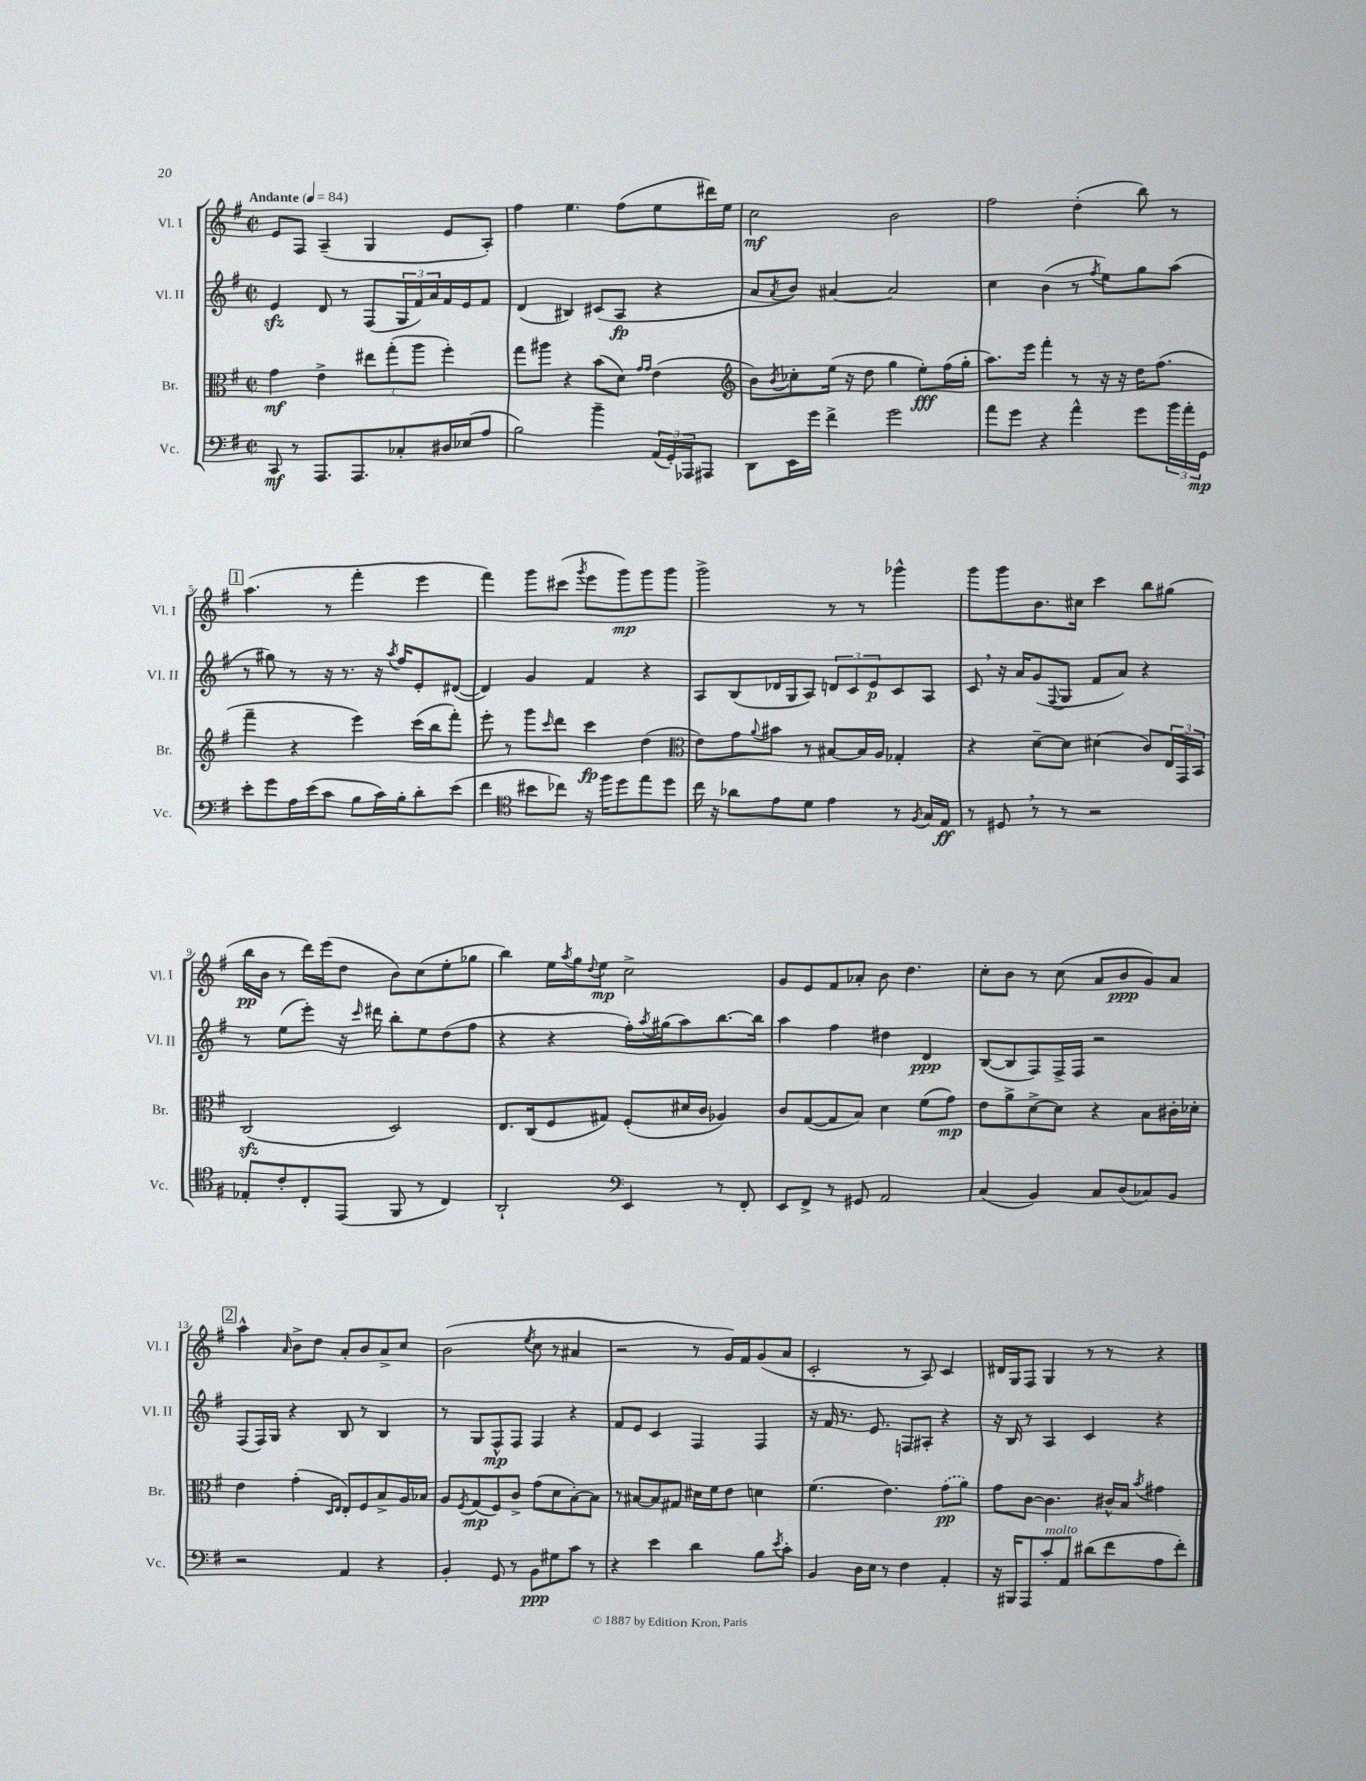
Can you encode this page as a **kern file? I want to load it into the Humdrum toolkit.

**kern	**kern	**kern	**kern
*staff4	*staff3	*staff2	*staff1
*clefF4	*clefC3	*clefG2	*clefG2
*k[f#]	*k[f#]	*k[f#]	*k[f#]
*M2/2	*M2/2	*M2/2	*M2/2
*met(c|)	*met(c|)	*met(c|)	*met(c|)
*MM84	*MM84	*MM84	*MM84
8CC	4g	4e	8e
8r	.	.	8F#
8.AAA	4e^	8d	(4A~
.	.	8r	.
8.AAA	.	.	.
.	12ee#	(8F#	4G
.	(12gg'	.	.
8C-'	.	24G	.
.	12aa	24f#)	.
.	.	24a	.
16D#	4ff#')	16f#	8e
(16E-	.	16e	.
8A	.	8f#	8A')
=	=	=	=
2B)	8gg	(4d	4ff#
.	8aa#	.	.
.	4r	4B#)	4.ee
4b~	(8b	(8c#	.
.	8d)	8A	(8ff#
.	16qqg	.	.
.	16qqg	.	.
(24AA	(4e	4r	8ee
24GG')	.	.	.
24AAA-	.	.	.
8AAA#	.	.	16ddd#)
.	.	.	16ee
=	=	=	=
*	*clefG2	*	*
8DD	8b)	8a	2cc
.	8qb	8qa	.
16EE	8cc-'	8b)	.
16g	.	.	.
4f#^	(16ee	[4a#	.
.	16r	.	.
.	8dd	.	.
2g	4gg	2a#]	2b
.	8ee')	.	.
.	(16ff#	.	.
.	16gg'	.	.
=	=	=	=
8a	8.aa)	4cc	2ff#
8g	.	.	.
.	16eee	.	.
4r	4fff#'	(4b	.
4a^^	8r	8r	(4dd'
.	.	8qff#	.
.	16r	8ee)	.
.	16r	.	.
8g	16dd	8gg	8bb)
.	(8.ff#	.	.
24b	.	(8aa	8r
24a'	.	.	.
24GG	.	.	.
=	=	=	=
8e'	4fff#~	8r	(4.aa
8g	.	8gg#)	.
16A	4r	8r	.
(16e	.	.	.
8c	.	16r	8r
.	.	8.r	.
8B	4eee)	.	4fff#'
16c)	.	16r	.
.	.	8qaa	.
16B'	.	16ff#	.
8d'	(16ccc	8e'	4eee
.	16bb	.	.
(8e	8fff#')	([8d#	.
=	=	=	=
4f#	8eee'	4d#])	4fff#)
.	8r	.	.
*clefC4	*	*	*
8b#	8ggg	4g	8ggg
.	16qqccc	.	.
8cc-)	8ddd	.	(8ccc#
.	.	.	8qggg
16r	4ccc	4f#	8eee
16ff#	.	.	.
8dd	.	.	8ggg)
8ee	(4dd	4r	8ggg
8dd	.	.	8ggg
=	=	=	=
*	*clefC3	*	*
16cc	8e)	8A	2ggg^
16r	.	.	.
8a-	8g	(8B	.
.	8qqa	.	.
8e	8b#	16d-	.
.	.	16G	.
8d	8r	8A)	.
4e	[8B#	12d	8r
.	.	12c	.
.	16B#]	.	8r
.	.	12e	.
.	16A	.	.
8r	4G-'	8c	4ggg-^^
8qF#	.	.	.
16G	.	8A	.
16E	.	.	.
=	=	=	=
8r	4r	8c	8ggg
8D#	.	16r	8ggg
.	.	16a	.
8r	[8d~	(8g	8.b
.	.	8qqF#	.
8r	8d]	8G	.
.	.	.	16cc#
2r	(4d#	8f#	4ccc
.	.	8a)	.
.	8c)	4r	8bb
.	24E	.	(8gg#
.	24GG	.	.
.	24BB	.	.
=	=	=	=
8E-'	(2C	8r	16bb
.	.	.	16b
8c'	.	(8ee	8r
8C'	.	8eee')	16ddd)
.	.	.	(16eee
(8EE	.	16r	8dd
.	.	16qqccc	.
.	.	16ddd#	.
8FF#	2D)	8bb'	8b)
8r	.	8ee	(8cc
4C)	.	(8dd	8ee'
.	.	8ff#	8gg-
=	=	=	=
2AA`	8.E	4r	4bb)
.	(16C	.	.
.	8F#	4r	16ee
.	.	.	8qaa
.	.	.	16gg
.	.	.	8qqdd
.	8G#)	.	8ee
*clefF4	*	*	*
4EE	(8F#'	16ff#')	2cc^
.	.	8qaa	.
.	.	(16gg#	.
.	16d#	8aa)	.
.	16c	.	.
8r	4A-)	[8.bb	.
8FF#'	.	.	.
.	.	16bb]	.
=	=	=	=
8EE	8c	4aa	8g
8FF#^	([8G	.	8e
8r	8G]	4ff#	8f#
8GG#	8B)	.	8a-'
2AA	4d	4dd#	8b
.	.	.	4.dd
.	(8f#	4d	.
.	8g)	.	.
=	=	=	=
(4C	8e	([8B	8cc'
.	8a^	8B]	8b
4BB)	[8d^	8F#)	8r
.	8d]	16F#^	(8cc
.	.	16F#	.
8C	4r	2r	8a
(8D	.	.	8b
8C-)	8B	.	8g)
8BB	16c#'	.	8a
.	16d-'	.	.
=	=	=	=
2r	4e	(8F#	4aa^^
.	.	16F#)	.
.	.	16G	.
.	.	.	16qqa
.	(4g'	4r	8b^
.	.	.	8dd
.	16qqD	.	.
.	16qqE	.	.
4AA	8E')	8B	8a'
.	8F#	8r	8b
4r	8B^	4B	8a^
.	16A	.	8cc
.	16B-	.	.
=	=	=	=
4BB'	8A	8r	(2b
.	8qF#	.	.
.	(8G	8G	.
8GG	8F#)	8F#^^	.
8r	8c^	8F#	.
.	.	.	8qee
8BB	(8g	4F#	8cc
8G#	8d	.	8r
8c	[8B')	4r	4a#
8r	8B]	.	.
=	=	=	=
4r	8r	8f#	2r
.	[8B#	8e	.
4e	8B#]	4c	.
.	8G#	.	.
4d	16d#	4F#	8r
.	16f#	.	.
.	8e	.	16g)
.	.	.	16f#
8B	4d	4F#	(8g
8qe	.	.	.
8c'	.	.	8a
=	=	=	=
4BB	(4.f#	16r	2c'
.	.	16f#	.
.	.	8.r	.
16D	.	.	.
16E	.	8.e	.
8r	4.e)	.	.
4F#	.	8F	8r
.	.	8A#'	8A)
4AA'	(8g	4r	4c
.	8a)	.	.
=	=	=	=
16r	8g	16r	16d#
16BBB#	.	16B	16G
8AAA	[8c	8r	8F#
8c'	4.c]	4A	4G
8AA	.	.	.
(8d#	.	4c	8r
8f#	16c#^^	.	8r
.	16B	.	.
.	8qb	.	.
8A	4g#	4r	4r
8f#')	.	.	.
==	==	==	==
*-	*-	*-	*-
